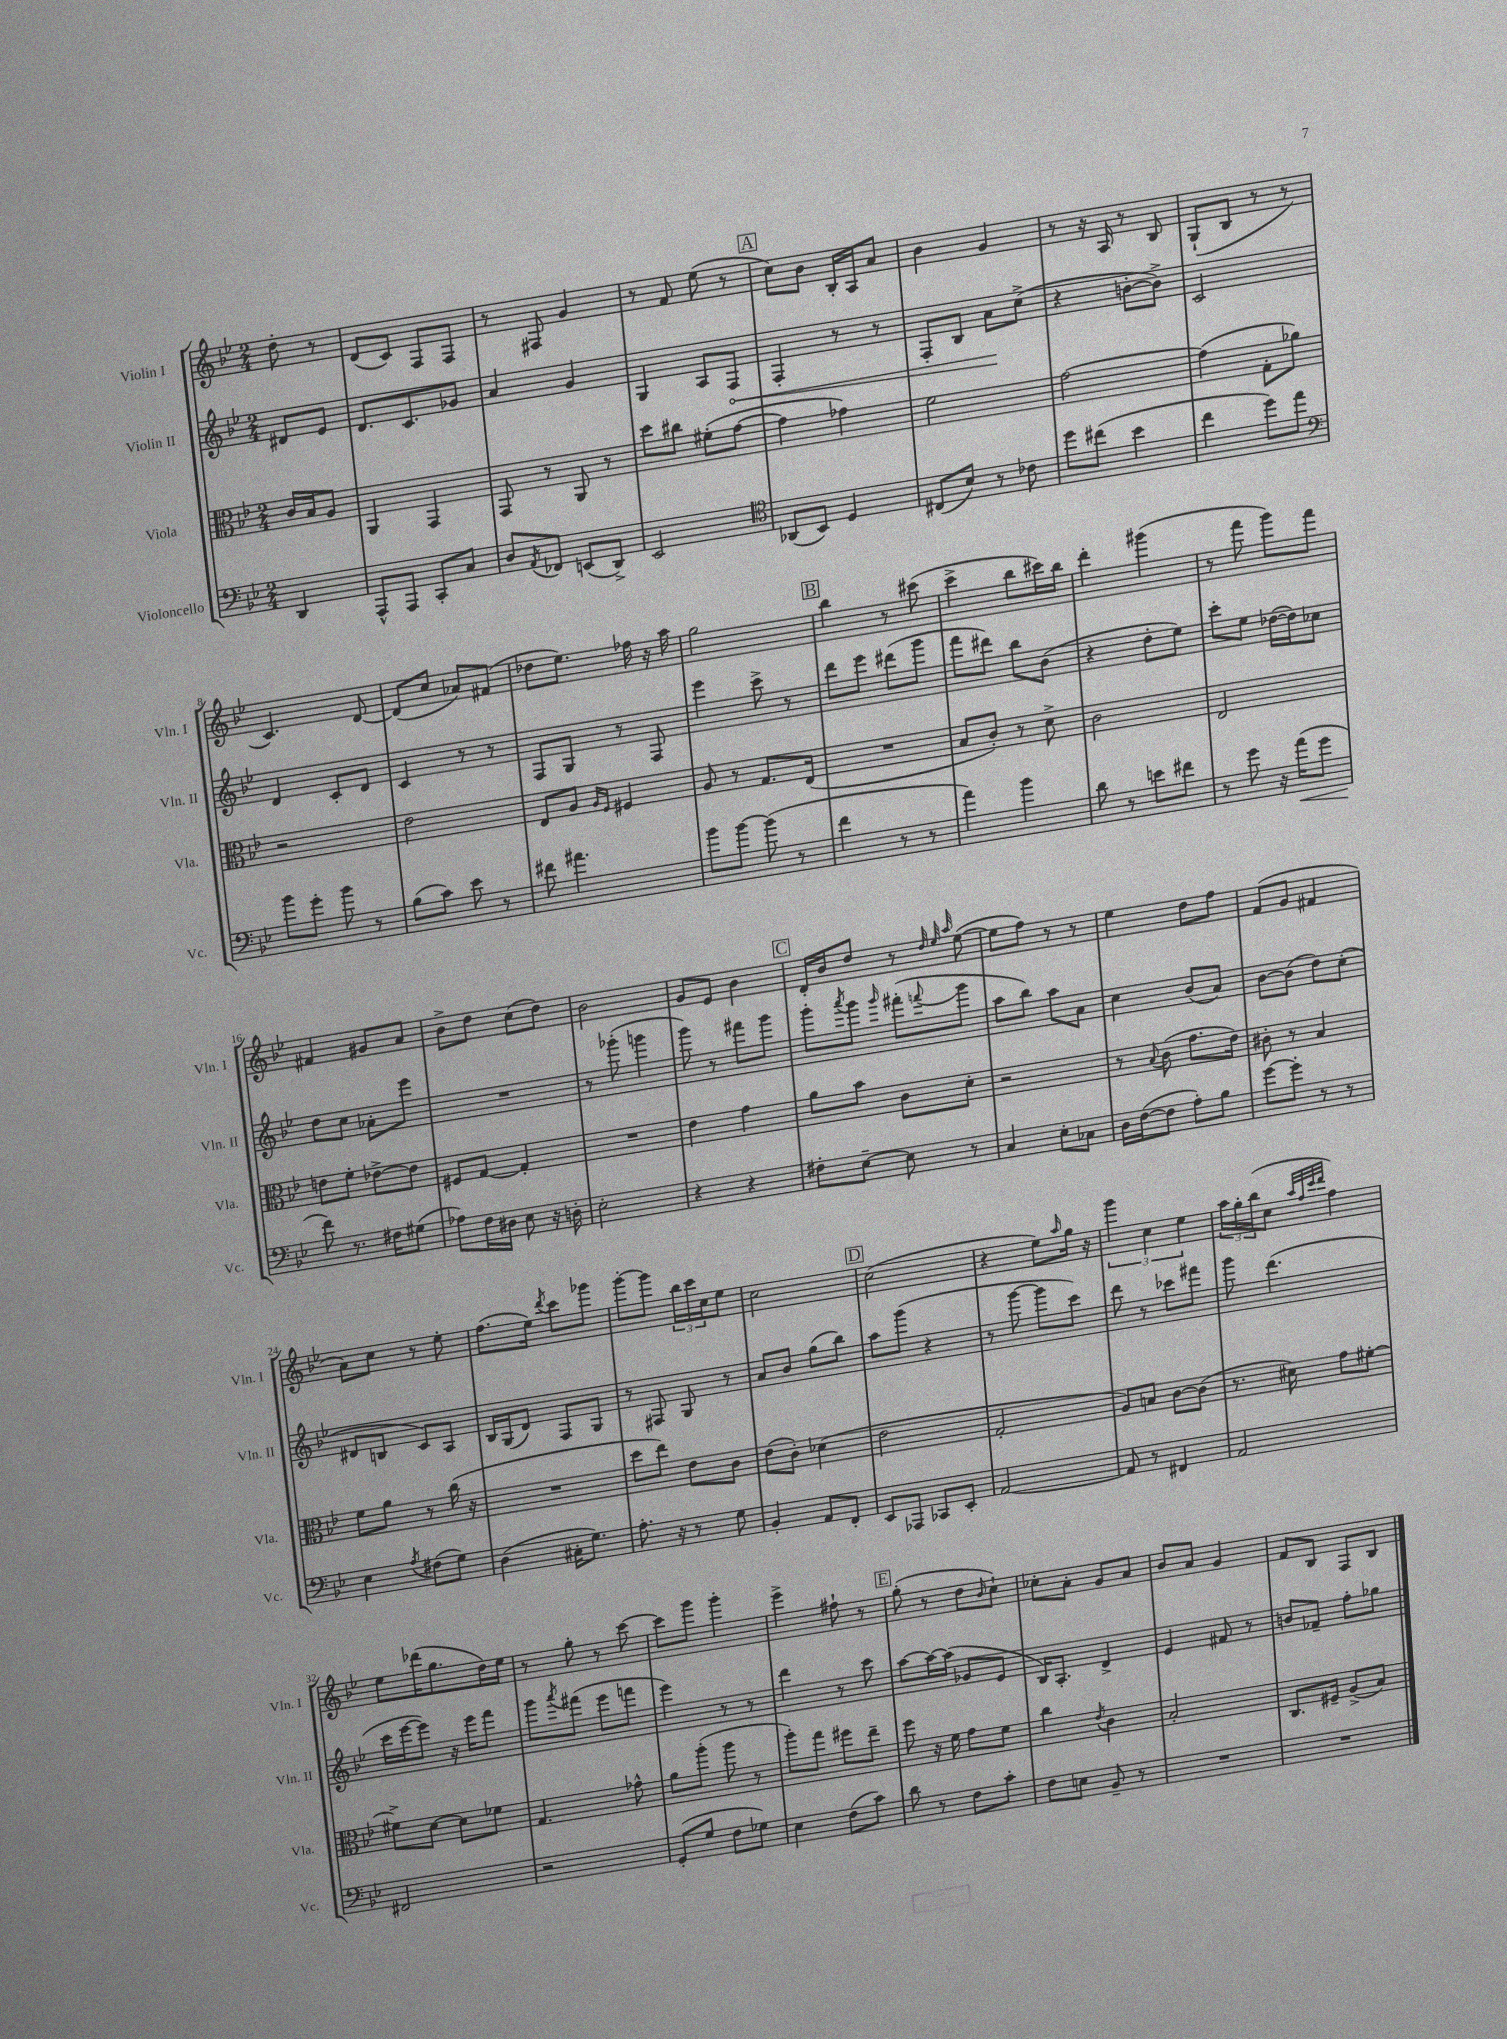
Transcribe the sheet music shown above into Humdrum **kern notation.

**kern	**kern	**kern	**kern
*staff4	*staff3	*staff2	*staff1
*clefF4	*clefC3	*clefG2	*clefG2
*k[b-e-]	*k[b-e-]	*k[b-e-]	*k[b-e-]
*M2/4	*M2/4	*M2/4	*M2/4
4DD	16c	8d#	8dd'
.	16B-	.	.
.	8A	8e-	8r
=	=	=	=
8AAA^^	4AA	8.d	(8d
8AAA	.	.	8c)
.	.	8.c	.
8CC'	4GG	.	8F
8C	.	8g-	8F
=	=	=	=
8D	8GG	4a	8r
8qAA	.	.	.
8FF-	8r	.	8F#
(8EE	8AA	4g	4g
8DD^)	8r	.	.
=	=	=	=
2EE-	8dd	4G	8r
.	8cc#	.	8f
.	(8f#'	8A	(8ee-
.	[8g	8F	8r
=	=	=	=
*clefC4	*	*	*
(8AA-	4g]	4F'	8cc)
8BB-)	.	.	8b-
4D	4g-)	8r	16B-'
.	.	.	16A
.	.	8r	8a
=	=	=	=
(8C#	2f	8F'	4b-
8B-)	.	8B-	.
8r	.	8a	4g
8c-	.	(8cc^	.
=	=	=	=
8dd	[2g	4r	8r
(8cc#	.	.	16r
.	.	.	16A
4b-	.	[8b'	8r
.	.	8b^])	8B-
=	=	=	=
4cc	(4g]	2c	(8G`
.	.	.	8B-
8dd)	8G'	.	8r
8ee-	8a-)	.	8r
=	=	=	=
*clefF4	*	*	*
8b-	2r	4d	4.c)
8g'	.	.	.
8b-	.	8c'	.
8r	.	8d	[8d
=	=	=	=
(8B-	2e-	4c	(8d]
8c)	.	.	8cc
8e-	.	8r	8a-)
8r	.	8r	(8f#
=	=	=	=
8f#	8E-	8F	8dd-
4.a#	8A	8G	8.ee-)
.	16qqA	.	.
.	16qqF	.	.
.	4F#	8r	.
.	.	.	16ff-
.	.	8F	16r
.	.	.	16aa
=	=	=	=
8b-	8A	4eee-	2gg
[8b-	8r	.	.
(8b-]	8.G	8ccc^	.
8r	.	8r	.
.	(16E-	.	.
=	=	=	=
4f	2r	8ddd	4bb-
.	.	8eee-	.
8r	.	(8ddd#	8r
8r	.	8ggg	(8ccc#
=	=	=	=
4a)	8B-	8fff	4ccc^
.	8c')	8ddd#)	.
4b-	8r	8bb-	8bb-
.	8d^	(8b-	16ccc#)
.	.	.	16bb-
=	=	=	=
8d	2c	4r	4ddd'
8r	.	.	.
8e	.	8dd'	(4ggg#
8f#	.	8ee-)	.
=	=	=	=
8r	2E-	8ccc'	8r
8g	.	8ee-	8fff
16r	.	([16dd-	8ggg)
(16a	.	16dd-])	.
8g	.	8cc-	8fff
=	=	=	=
8f)	8e	8dd	4f#
8.r	8f'	8cc	.
.	[8e-^	8a-'	8g#
16F#	.	.	.
(8G#	8e-]	8eee-	8a
=	=	=	=
8A-)	8F#	2r	8b-^
16F	[8G	.	8dd
16D#	.	.	.
8E-	4G']	.	(8cc
16r	.	.	8dd)
16D'	.	.	.
=	=	=	=
2E-'	2r	8r	2b-
.	.	(8ggg-'	.
.	.	4ggg	.
=	=	=	=
4r	4e-	8ggg)	8g
.	.	8r	8e-
4r	4g	8fff#	4b-
.	.	8ggg	.
=	=	=	=
8F#'	8a	8ggg'	16d'
.	.	.	16b-
.	.	8qaaa	.
[8E-~	8b-	8ggg	8dd
.	.	16qqggg	.
8E-]	8c	(8fff#'	8r
.	.	.	32qqdd
.	.	.	32qqee-
.	.	8qqfff	32qqaa
8r	8d'	8ggg	([8ee-
=	=	=	=
4C	2r	8aa	8ee-]
.	.	8bb-)	8ff)
8E-'	.	8aa	8r
8C-	.	8a	8r
=	=	=	=
16D	8r	4cc	4ee-
([16F	.	.	.
.	8qqB-	.	.
8F]	(8c	.	.
8A')	8.g	(8b-	8dd
8B-	.	8a)	8ff
.	16e-)	.	.
=	=	=	=
[8g	8c#'	[8b-	(8f
8g']	8r	(8b-]	8g
8r	4B-	8dd)	4f#
8r	.	(8cc'	.
=	=	=	=
4E-	8f	8d#	8a)
.	8a	8B	8cc
8qA	.	.	.
(8F#	8r	8c)	8r
8G)	(16cc	8A	8ee-'
.	16r	.	.
=	=	=	=
(4D	2r	16B-	(8.ff
.	.	(16G	.
.	.	8d)	.
.	.	.	16ee-)
.	.	.	8qddd
16C#'	.	8F	8ccc
8.G)	.	.	.
.	.	8G	8ggg-
=	=	=	=
8.A'	8dd	8r	[8ggg'
.	8ee-)	8F#	8ggg]
16r	.	.	.
8r	8e-	8G	24bb-
.	.	.	24ccc
.	.	.	24cc
8G	8c	8r	8ee-
=	=	=	=
4BB-'	(8e-	8a	2cc
.	8c')	8b-	.
8AA	(4d-	(8gg	.
8FF'	.	8bb-)	.
=	=	=	=
8EE-	2e-	8aa	(2cc
8AAA-	.	(8ggg	.
8CC-	.	4r	.
8EE-'	.	.	.
=	=	=	=
[2AA	2G'	8r	4r
.	.	[8ggg	.
.	.	8ggg]	8ee-)
.	.	.	16qqaa
.	.	8ccc)	16gg
.	.	.	16r
=	=	=	=
8AA]	8A)	8ddd	6ggg
8r	8B	8r	.
.	.	.	6cc
4FF#	[8c	8ccc-	.
.	.	.	6ee-
.	(8c]	8fff#	.
=	=	=	=
2AA	8.r	8ggg	24aa
.	.	.	24gg'
.	.	.	(24bb-
.	.	(4.ddd	8cc
.	16d#)	.	.
.	.	.	32qqaa
.	.	.	32qqff
.	.	.	32qqccc
.	.	.	32qqddd
.	8g	.	4ff)
.	[8f#'	.	.
=	=	=	=
2FF#	8f#^]	16ccc	8ee-
.	.	[16eee-	.
.	[8d	8eee-])	(16ddd-
.	.	.	8.gg
.	8d]	16r	.
.	.	16eee-	.
.	8f-	8fff	16dd)
.	.	.	16ee-
=	=	=	=
2r	4.G	8ggg	8r
.	.	8qaaa	.
.	.	(8fff#	8gg'
.	.	8eee-	8r
.	8g-^^	8fff	[8ccc
=	=	=	=
(8GG'	8a	4eee-)	8ccc]
8G	(8aa'	.	8ggg
8F	8aa	8r	4ggg'
8G-)	8r	8r	.
=	=	=	=
4E-	8aa')	4ddd	4eee-^
.	8gg	.	.
(8F	8ff#	8r	8ff#`
8c)	8ee-~	8ccc	8r
=	=	=	=
8d	8ff	[8aa	(8gg'
8r	16r	16aa_	8r
.	16f	(16aa]	.
8F	8g	8g-	8dd
.	.	.	16qqb-
8c'	8f	8e-	8cc`)
=	=	=	=
8F	4cc	16B-)	8cc-'
.	.	8.A'	.
8E	.	.	8a'
.	8qe-	.	.
8BB-~	4c	4d^	8g
8r	.	.	8a
=	=	=	=
2r	2B-'	4e-	8b-
.	.	.	8a
.	.	8f#	4g
.	.	8r	.
=	=	=	=
2r	8.C	8b	8f
.	.	8f-~	8B-
.	16F#~	.	.
.	(8A^	8ff'	8F
.	8B-)	8gg-	8B-
==	==	==	==
*-	*-	*-	*-
